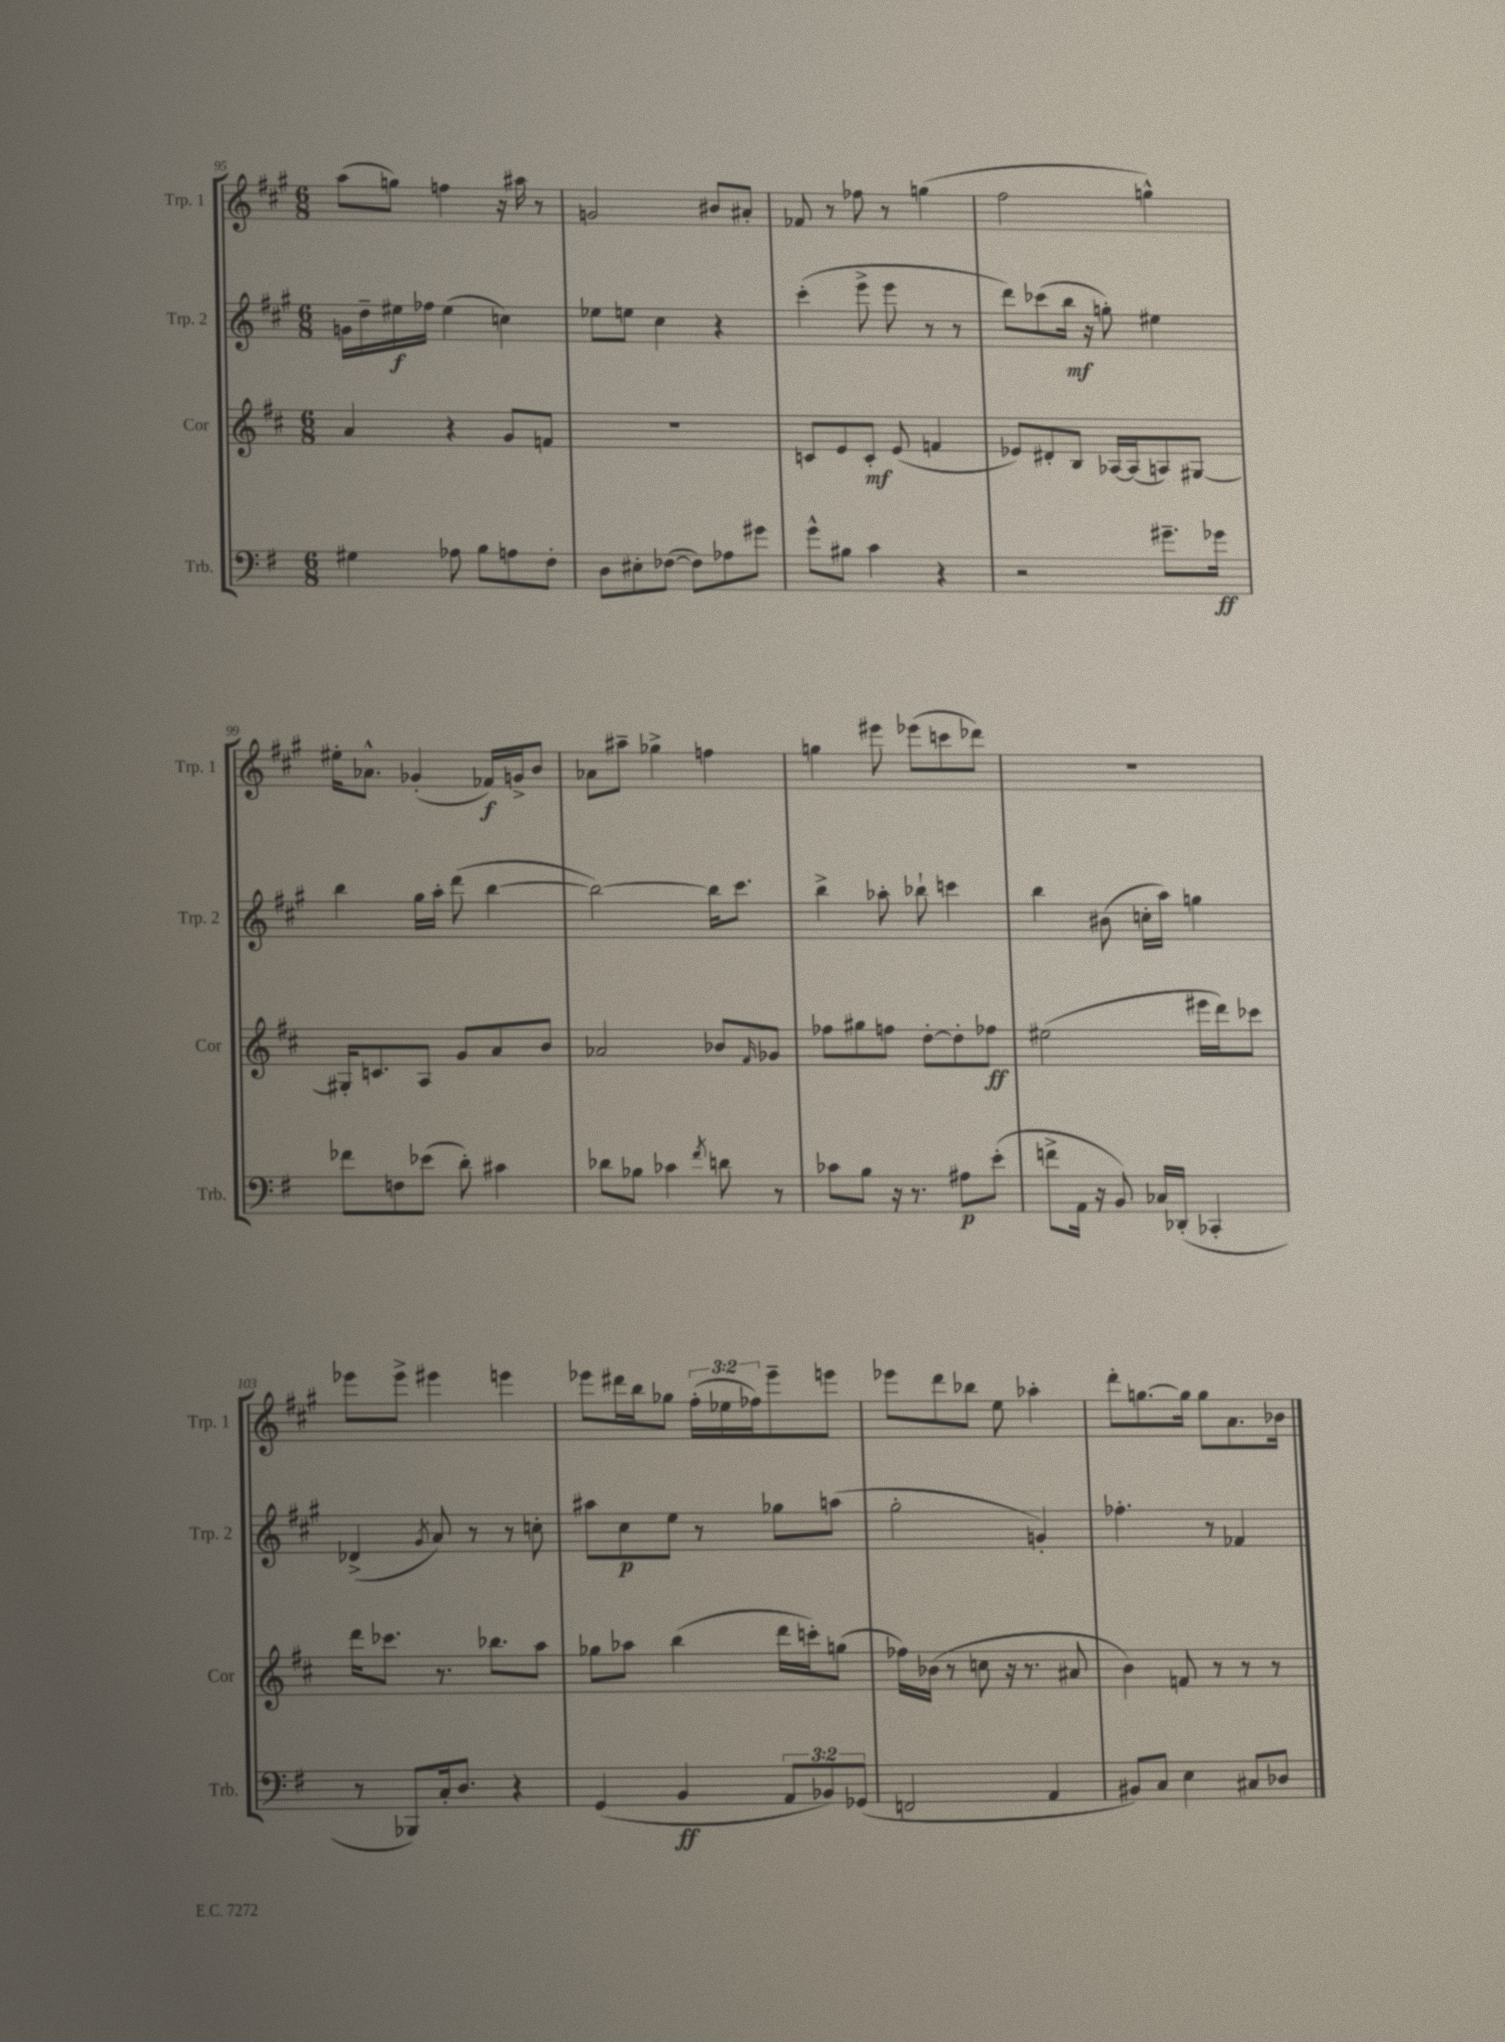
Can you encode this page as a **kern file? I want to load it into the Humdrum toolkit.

**kern	**kern	**kern	**kern
*staff4	*staff3	*staff2	*staff1
*clefF4	*clefG2	*clefG2	*clefG2
*k[f#]	*k[f#c#]	*k[f#c#g#]	*k[f#c#g#]
*M6/8	*M6/8	*M6/8	*M6/8
4G#	4a	16g	(8aa
.	.	16dd~	.
.	.	16ee#	8gg)
.	.	16ff-	.
8A-	4r	(4ee#	4ff
8B	.	.	.
8A	8g	4cc)	16r
.	.	.	16aa#
8F#'	8f	.	8r
=	=	=	=
8D	2.r	8ee-	2g
8E#'	.	8ee	.
([8F-	.	4cc#	.
8F-])	.	.	.
8A-	.	4r	8b#
8g#	.	.	8a#'
=	=	=	=
8g^^	8c	(4ccc#'	8f-
8B#	8e	.	8r
4c	8c'	8eee^	8ff-
.	(8e	8eee	8r
4r	4f	8r	(4gg
.	.	8r	.
=	=	=	=
2r	8e-)	8ddd)	2ff#
.	8d#'	(8ccc-	.
.	8B	16bb	.
.	.	16r	.
.	[16A-	8gg')	.
.	(16A-]	.	.
8.g#~	8A)	4ee#	4gg^^)
.	[8G#	.	.
16g-	.	.	.
=	=	=	=
8f-	16G#']	4bb	16ee#'
.	8.c	.	8.a-^^
8F	.	.	.
(8e-	8A	16gg#	(4g-'
.	.	16aa'	.
8d')	8g	(8ddd	.
4c#	8a	[4bb	16f-)
.	.	.	16g^
.	8b	.	8b
=	=	=	=
8d-	2a-	2bb_)	8a-
8B-	.	.	8aa#~
4c-	.	.	4gg-^
8qf#	.	.	.
8d	8b-	16bb]	4ff
.	.	8.ccc#	.
.	16qqf#	.	.
8r	8g-	.	.
=	=	=	=
8c-	8ff-	4bb^	4gg
8B	8gg#	.	.
16r	8ff	8aa-'	8eee#
8.r	.	.	.
.	[8dd'	8bb-`	(8eee-
8A#	8dd']	4ccc	8ccc
(8e'	8ff-	.	8ddd-)
=	=	=	=
8f^	(2ee#	4bb	2.r
16AA	.	.	.
16r	.	.	.
8BB)	.	(8b#	.
16C-	.	16cc'	.
(16DD-'	.	16aa)	.
4CC-'	16eee#	4gg	.
.	16ddd)	.	.
.	8ccc-	.	.
=	=	=	=
8r	16ddd	(4d-^	8eee-
.	8.ccc-	.	.
8BBB-)	.	.	8eee-^
.	.	8qg#	.
16C'	8.r	8a)	4eee#
8.D	.	.	.
.	.	8r	.
.	8.bb-	.	.
4r	.	8r	4eee
.	8aa	8cc'	.
=	=	=	=
(4GG	8gg-	8aa#	8eee-
.	8aa-	8cc#	16ddd#
.	.	.	16bb
4BB	(4bb	8ee	8gg-
.	.	8r	(24ff#'
.	.	.	24ee-
.	.	.	24ff-)
12AA	16ddd	8gg-	8eee-~
.	16ccc')	.	.
12BB-)	.	.	.
.	(8gg	(8aa	8eee
(12GG-	.	.	.
=	=	=	=
2FF	16ff-)	2gg#'	8eee-
.	(16b-	.	.
.	8r	.	8ddd
.	8cc	.	8bb-
.	16r	.	8ee
.	8.r	.	.
4AA	.	4g')	4aa-'
.	8a#	.	.
=	=	=	=
8BB#)	4b)	4.ff-'	8ddd'
8C	.	.	[8.gg
4E	8f	.	.
.	.	.	16gg]
.	8r	8r	8gg
8C#	8r	4f-	8.a
8D-	8r	.	.
.	.	.	16b-
==	==	==	==
*-	*-	*-	*-
